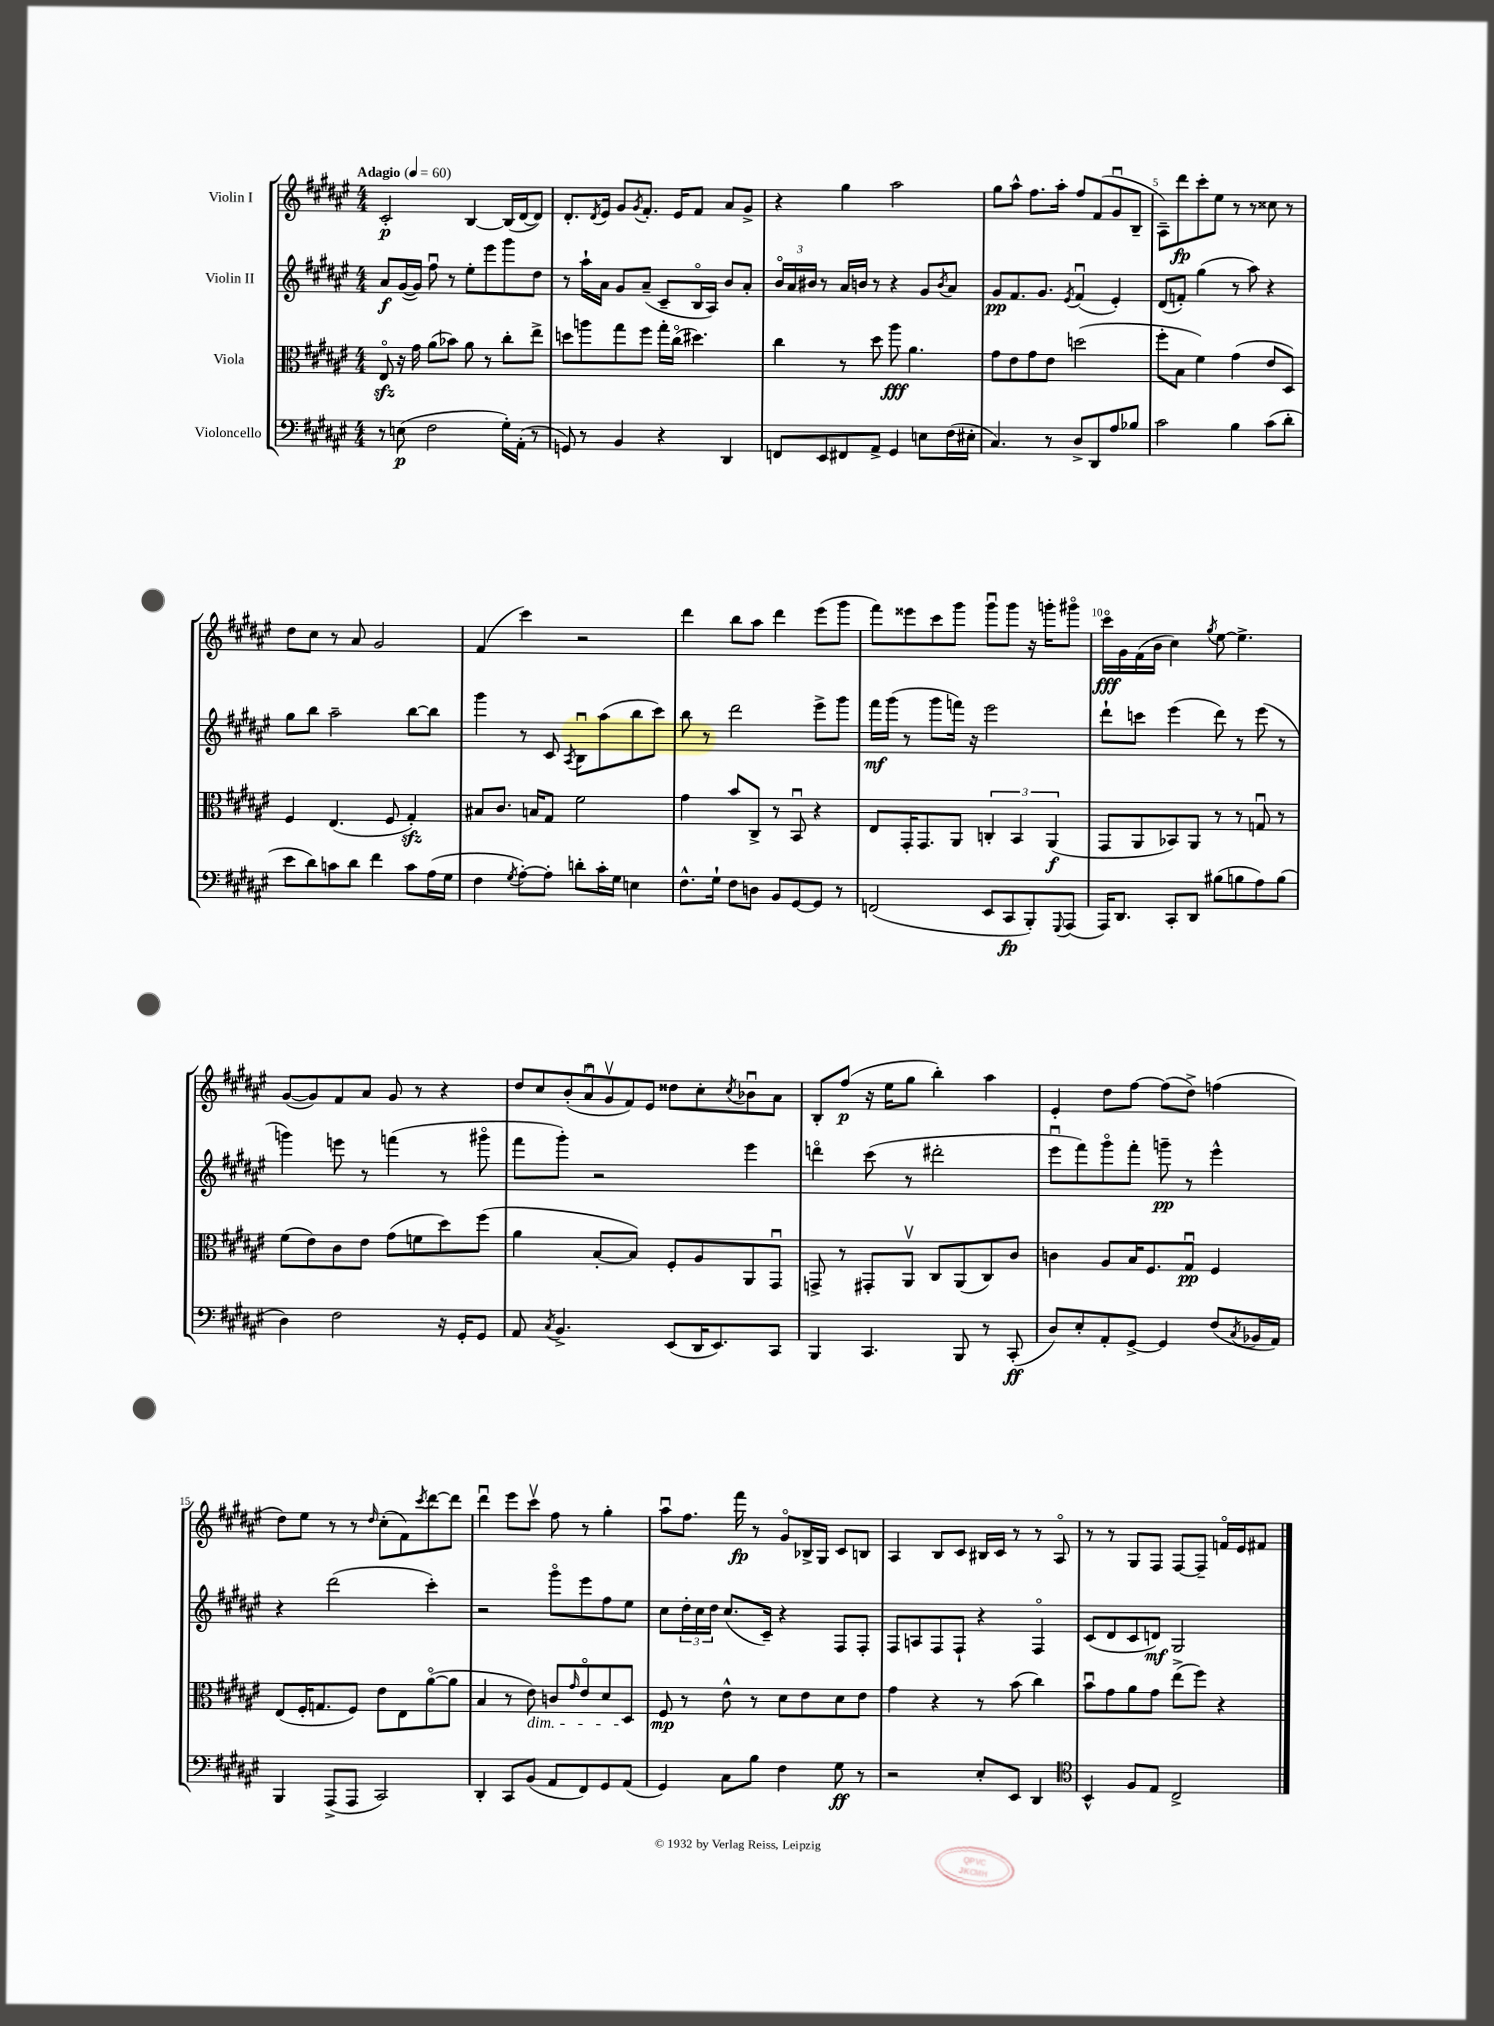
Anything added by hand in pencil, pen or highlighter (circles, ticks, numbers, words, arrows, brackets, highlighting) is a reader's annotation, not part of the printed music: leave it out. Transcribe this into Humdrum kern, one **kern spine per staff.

**kern	**kern	**kern	**kern
*staff4	*staff3	*staff2	*staff1
*clefF4	*clefC3	*clefG2	*clefG2
*k[f#c#g#d#a#e#]	*k[f#c#g#d#a#e#]	*k[f#c#g#d#a#e#]	*k[f#c#g#d#a#e#]
*M4/4	*M4/4	*M4/4	*M4/4
*MM60	*MM60	*MM60	*MM60
8r	8E#o/	8a#/L	2c#'/
(8E\	16r	([16g#/L	.
.	16g#\	16g#/]JJ)	.
2F#\	(8a#\L	8ff#u\	.
.	8b-\J)	8r	.
.	8a#\	8ee#'\L	[4B/
.	8r	8eee#\	.
16G#'\LL)	8cc#'\L	8ggg#\	(16B/]LL
(16AA#'\JJ	.	.	[16d#/J
8r	8ee#^\J	8dd#\J	8d#/]J)
=	=	=	=
8GG/)	8dd\L	8r	8.d#'/L
8r	8aa\	16aa#`\LL	.
.	.	.	8qd#/
.	.	16a#\JJ	16e#/Jk
4BB/	8gg#\	8g#/L	8g#/L
.	.	.	8qg#/
.	8ff#\J	(8a#~/J	8.f#'/J
4r	16gg#'\LL	8c#~/L	.
.	(16cc#o\JJ	.	16e#/LK
.	4.dd#\)	16Bo/L	8f#/J
.	.	16A#/JJ)	.
4DD#/	.	8b/L	8a#/L
.	.	8a#'/J	8g#^/J
=	=	=	=
8FF/L	4cc#\	24bo/LL	4r
.	.	24a#/	.
.	.	24b#/JJ	.
8EE#/	.	8r	.
8FF#/	8r	16a#/LL	4gg#\
.	.	16b/JJ	.
8AA#^/J	8dd#\	8r	.
4GG#/	8aa#\	4r	2aa#\
.	4.a#\	.	.
8E\L	.	8g#/L	.
.	.	8qb/	.
(16F#\L	.	8a#/J	.
16E#'\JJ	.	.	.
=	=	=	=
4.C#/)	8g#\L	8g#/L	8gg#\L
.	8e#\	8.f#/	8aa#^^\J
.	8g#\	.	8.ff#\L
.	.	8.g#/J	.
8r	8e#\J	.	.
.	.	.	16aa#'\Jk
.	.	8qe#/	.
8D#^/L	(2dd\	(4f#u/	8ff#/L
8DD#/	.	.	(8f#/
8A#/	.	4e#'/)	8g#u/
8B-/J	.	.	8B~/J
=	=	=	=
2c#\	8ff#'\L	(8d#/L	8A#~\L)
.	8B\J	8f'/J)	8ddd#\
.	4f#\)	(4gg#\	8ccc#'\
.	.	.	8ee#\J
4B\	(4g#\	8r	8r
.	.	8aa#\)	8r
(8c#\L	8e#/L	4r	8cc##\
8d#'\J	8D#/J)	.	8r
=	=	=	=
8e#\L	4F#/	8gg#\L	8dd#\L
8d#\)	.	8bb\J	8cc#\J
8c\	(4.E#/	2aa#~\	8r
8d#\J	.	.	8a#/
4f#\	.	.	2g#/
.	8F#/	.	.
8c\L	4G#'/)	[8bb\L	.
(16A#\L	.	8bb\]J	.
16G#\JJ	.	.	.
=	=	=	=
4F#\	8B#/L	4ggg#\	(4f#/
.	8.c#/J	.	.
8qG#/	.	.	.
[8A#'\L)	.	8r	4ccc#\)
.	16B/LK	.	.
8A#'\]J	8G#/J	8c#/	.
.	.	8qA#/	.
8d'\L	2f#\	8Bu\L	2r
16c#'\L	.	(8aa#\	.
16G#\JJ	.	.	.
4E\	.	8bb\	.
.	.	8ccc#\J)	.
=	=	=	=
8.F#^^\L	4g#\	8bb\	4ddd#\
.	.	8r	.
16G#`\Jk	.	.	.
8F#\L	8b/L	2ddd#\	8bb\L
8D\J	8C#^/J	.	8aa#\J
8BB/L	8r	.	4ddd#\
[8GG#/	8BBu/	.	.
8GG#/]J	4r	8eee#^\L	(8eee#\L
8r	.	8ggg#\J	8ggg#\J
=	=	=	=
(2FF/	8E#/L	16fff#\LL	8fff#\L)
.	.	(16ggg#\JJ	.
.	16GG#'/K	8r	8eee##\
.	8.GG#/	.	.
.	.	8ggg#\L	8ccc#\
.	8AA#/J	16fff\Jk)	8ggg#\J
.	.	16r	.
8EE#/L	6C'/	2eee#\	8ggg#u\L
8CC#/	.	.	8ggg#\J
.	6BB/	.	.
8BBB'/)	.	.	16r
.	.	.	16ggg'\LK
.	(6AA#/	.	.
8qqGGG#/	.	.	.
(8AAA#/J	.	.	8ggg#o\J
=	=	=	=
16AAA#/LK)	8GG#/L	8ddd#`\L	16ccc#o\LL
8.DD#/J	.	.	16g#\
.	8AA#/	8ccc\J	(16f#\
.	.	.	16b\JJ
8CC#'/L	8BB-/)	(4eee#\	4cc#\)
8DD#/J	8AA#/J	.	.
.	.	.	8qgg#/
(8B#\L	8r	8ddd#\)	[8ee#\
8B\	8r	8r	4.ee#^\]
8A#\)	8Gu/	(8eee#\	.
(8B\J	8r	8r	.
=	=	=	=
4D#\)	(8f#\L	4ggg\)	([8g#/L
.	8e#\)	.	8g#/])
2F#\	8c#\	8eee\	8f#/
.	8e#\J	8r	8a#/J
.	(8g#\L	(4fff\	8g#/
.	8f\	.	8r
16r	8dd#\)	8r	4r
16GG#'/LK	.	.	.
8GG#/J	(8ff#\J	8ggg#o\	.
=	=	=	=
8AA#/	4a#\	8fff#\L	14dd#/L
.	.	.	14cc#/
8qC#/	.	.	.
4.BB^/	.	8ggg#'\J)	.
.	.	.	(14b'/
.	.	.	14a#u/
.	[8B'/L	2r	.
.	.	.	14g#v/
.	.	.	14f#/)
.	8B/]J)	.	.
.	.	.	14e#/J
(8EE#/L	8F#'/L	.	8dd##\L
16DD#/K	8A#/	.	8cc#'\
8.EE#/)	.	.	.
.	.	.	8qcc#/
.	8AA#/	4eee#\	8b-u\
8CC#/J	8GG#u/J	.	8a#\J
=	=	=	=
4BBB/	8GG^/	4dddo\	8B'/L
.	8r	.	(8ff#/J
4.CC#/	8GG#'/L	(8ccc#\	16r
.	.	.	16ee#\LK
.	8AA#v/J	8r	8gg#\J
.	8C#/L	2ddd#'\	4bb'\)
8BBB/	(8AA#/	.	.
8r	8C#/)	.	4aa#\
(8CC#'/	8c#/J	.	.
=	=	=	=
8D#/L)	4c\	8eee#u\L	4e#'/
8E#'/	.	8fff#\)	.
8AA#'/	8A#/L	8ggg#o\	8dd#\L
[8GG#^/J	16B/K	8fff#'\J	[8ff#\J
.	8.F#/	.	.
4GG#/]	.	8ggg~\	(8ff#\]L
.	8G#u/J	8r	8dd#^\J)
(8F#/L	4F#/	4eee#^^\	(4ff\
8qC#/	.	.	.
16BB-/L	.	.	.
16AA#/JJ)	.	.	.
=	=	=	=
4BBB/	(8E#/L	4r	8dd#\L)
.	16F#'/K	.	8ee#\J
.	8.G/	.	.
(8AAA#^/L	.	(2ddd#\	8r
8AAA#/J	8F#/J)	.	8r
.	.	.	16qqdd#/
2CC#/)	8e#\L	.	(8cc#'\L
.	8E#\	.	8f#\)
.	.	.	8qccc#/
.	([8a#o\	4ccc#'\)	[8ddd#\
.	8a#\]J	.	8ddd#\]J
=	=	=	=
4DD#'/	4B/	2r	4ddd#u\
8CC#/L	8r	.	8eee#\L
(8BB/J	8e#\)	.	8ccc#v\J
8AA#/L	8c/L	8ggg#o\L	8ff#\
.	16qqg#/	.	.
8FF#/)	8e#o/	8eee#\	8r
8GG#/	8d#/	8ff#\	4gg#'\
(8AA#/J	8D#/J	8ee#\J	.
=	=	=	=
4GG#/)	8F#/	8cc#\L	8aa#u\L
.	8r	24dd#'\L	8.ff#\J
.	.	24cc#\	.
.	.	24dd#\JJ	.
8C#\L	8e#^^\	(8.cc#/L	.
.	.	.	16fff#\
8B\J	8r	.	8r
.	.	16c#~/Jk)	.
4F#\	8d#\L	4r	8g#o/L
.	8e#\	.	16B-^/L
.	.	.	16G#/JJ
8G#\	8d#\	8F#/L	8c#/L
8r	8e#\J	8F#'/J	8B/J
=	=	=	=
2r	4g#\	8F#/L	4A#/
.	.	8A/	.
.	4r	8F#/	8B/L
.	.	8F#`/J	8c#/J
8E#'/L	8r	4r	16B#/LL
.	.	.	16c#/JJ
8EE#/J	(8b\	.	8r
4DD#/	4cc#\)	4F#o/	8r
.	.	.	8A#o/
=	=	=	=
*clefC4	*	*	*
4BB^^/	8bu\L	(8c#/L	8r
.	8g#\	8d#/	8r
8F#/L	8a#\	8c#/	8G#/L
8E#/J	8g#\J	8d/J)	8F#/J
2C#^/	(8ee#^\L	2G#/	[8F#/L
.	8ff#\J)	.	8F#~/]J
.	4r	.	16fo/LL
.	.	.	16e#/J
.	.	.	8f#/J
==	==	==	==
*-	*-	*-	*-
